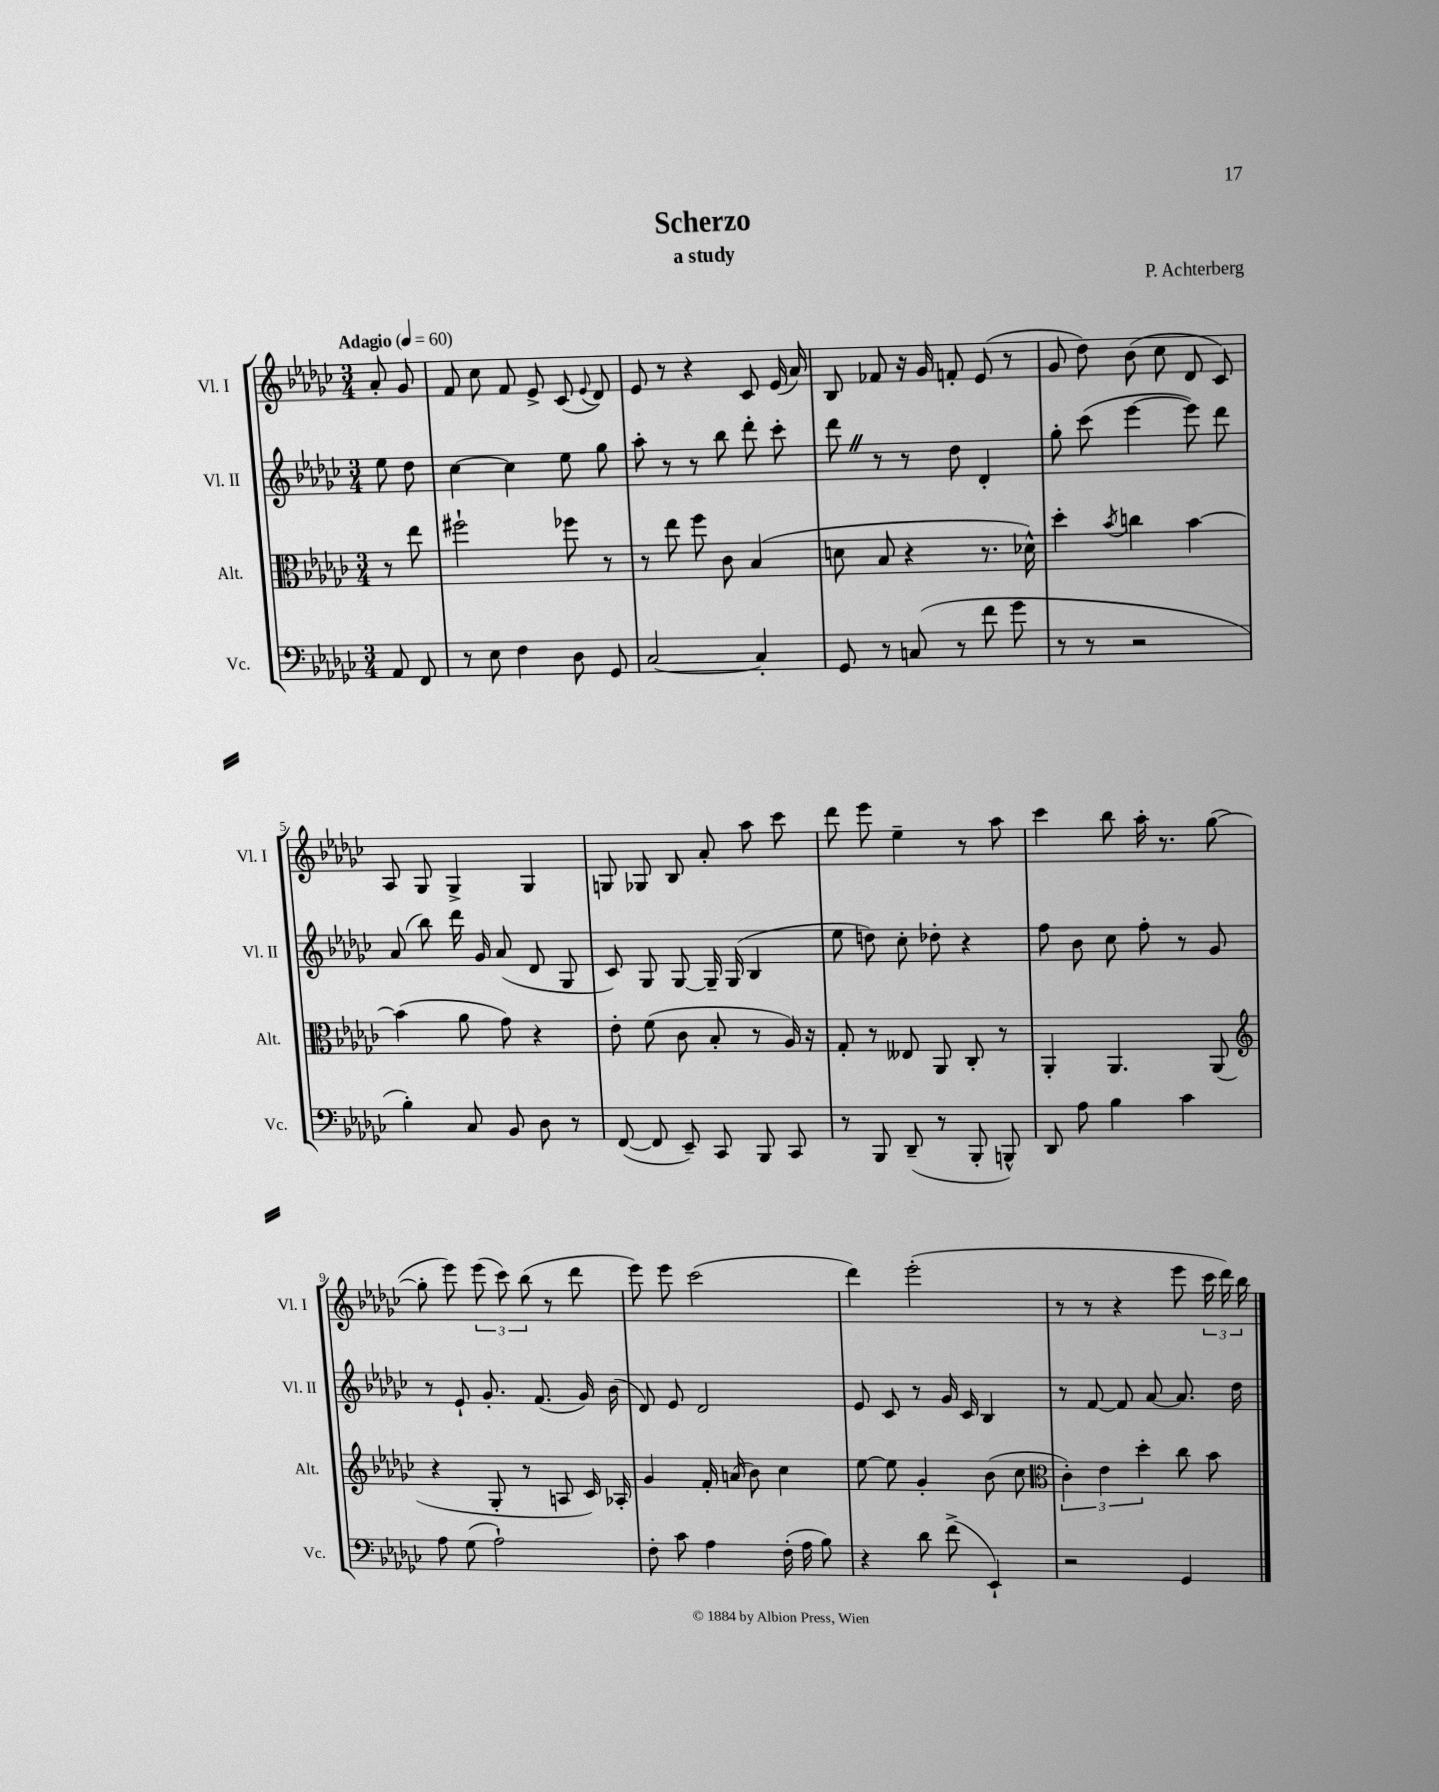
\header { title = "Scherzo" composer = "P. Achterberg" subtitle = "a study" }
<<
\new StaffGroup <<
\new Staff = "s0" \with { instrumentName = "Vl. I" shortInstrumentName = "Vl. I" } {
    \clef treble \key ges \major \numericTimeSignature \time 3/4 \partial 4 \tempo "Adagio" 4 = 60
    \autoBeamOff aes'8-. ges'8 |
    f'8 ces''8 f'8 ees'8-> ces'8( \appoggiatura { ees'8 } des'8) |
    ees'8 r8 r4 ces'8 ees'16( aes'16) |
    bes8 fes'8 r16 ges'16 f'8-. ees'8( r8 |
    ges'8 des''8) bes'8( ces''8 des'8 ces'8) |
    aes8 ges8 ges4-> ges4 |
    g8 ges8 bes8 aes'8-. aes''8 ces'''8 |
    des'''8 ees'''8 ees''4-- r8 aes''8 |
    ces'''4 bes''8 aes''16-. r8. ges''8~( |
    ges''8-. ees'''8) \tuplet 3/2 { ees'''8( ces'''8) bes''8( } r8 des'''8 |
    ees'''8) ees'''8 ces'''2( |
    des'''4) ees'''2-.( |
    r8 r8 r4 ees'''8 \tuplet 3/2 { ces'''16 des'''16) bes''16 } \bar "|." |
}
\new Staff = "s1" \with { instrumentName = "Vl. II" shortInstrumentName = "Vl. II" } {
    \clef treble \key ges \major \numericTimeSignature \time 3/4 \partial 4
    \autoBeamOff ees''8 des''8 |
    ces''4~ ces''4 ees''8 ges''8 |
    aes''8-. r8 r8 bes''8 des'''8-. ces'''8-. |
    des'''8 \once \override BreathingSign.text = \markup { \musicglyph "scripts.caesura.straight" } \breathe r8 r8 des''8 des'4-. |
    ges''8-. ces'''8( ees'''4~ ees'''8) des'''8 |
    aes'8( bes''8) des'''16 ges'16 aes'8( des'8 ges8 |
    ces'8) ges8 ges8~ ges16-- ges16( bes4 |
    ees''8 d''8) ces''8-. des''8-. r4 |
    f''8 bes'8 ces''8 f''8-. r8 ges'8 |
    r8 ees'8-! ges'8.-. f'8.( ges'16) bes'16( |
    des'8) ees'8 des'2 |
    ees'8 ces'8 r8 ges'16 ces'16 bes4 |
    r8 f'8~ f'8 aes'8~ aes'8. des''16 \bar "|." |
}
\new Staff = "s2" \with { instrumentName = "Alt." shortInstrumentName = "Alt." } {
    \clef alto \key ges \major \numericTimeSignature \time 3/4 \partial 4
    \autoBeamOff r8 ees''8 |
    fis''2-! fes''8 r8 |
    r8 ees''8 f''8 ces'8 bes4( |
    d'8 bes8 r4 r8. des'16-^) |
    des''4-. \acciaccatura { bes'8 } c''4 bes'4~ |
    bes'4( aes'8 ges'8) r4 |
    ees'8-. f'8( ces'8 bes8-. r8 aes16) r16 |
    ges8-. r8 eeses8 aes,8 ces8-. r8 |
    aes,4-. aes,4. aes,8( |
    \clef treble r4 ges8-. r8 a8 ces'16) aes16-. |
    ges'4 f'16-. a'16( bes'8) ces''4 |
    ees''8~ ees''8 ges'4-. bes'8( ces''8 |
    \clef alto \tuplet 3/2 { ces'4-.) ees'4 des''4-. } ces''8 bes'8 \bar "|." |
}
\new Staff = "s3" \with { instrumentName = "Vc." shortInstrumentName = "Vc." } {
    \clef bass \key ges \major \numericTimeSignature \time 3/4 \partial 4
    \autoBeamOff aes,8 f,8 |
    r8 ees8 f4 des8 ges,8 |
    ces2~ ces4-. |
    ges,8 r8 c8( r8 f'8 ges'8 |
    r8 r8 r2 |
    bes4-.) ces8 bes,8 des8 r8 |
    f,8~( f,8 ees,8--) ces,8 bes,,8 ces,8 |
    r8 bes,,8 des,8--( r8 bes,,8-. b,,8-^) |
    des,8 aes8 bes4 ces'4 |
    aes8 ges8( aes2-!) |
    f8-. ces'8 aes4 f16-.( aes16 bes8) |
    r4 des'8 f'8->( ees,4-!) |
    r2 ges,4 \bar "|." |
}
>>
>>
